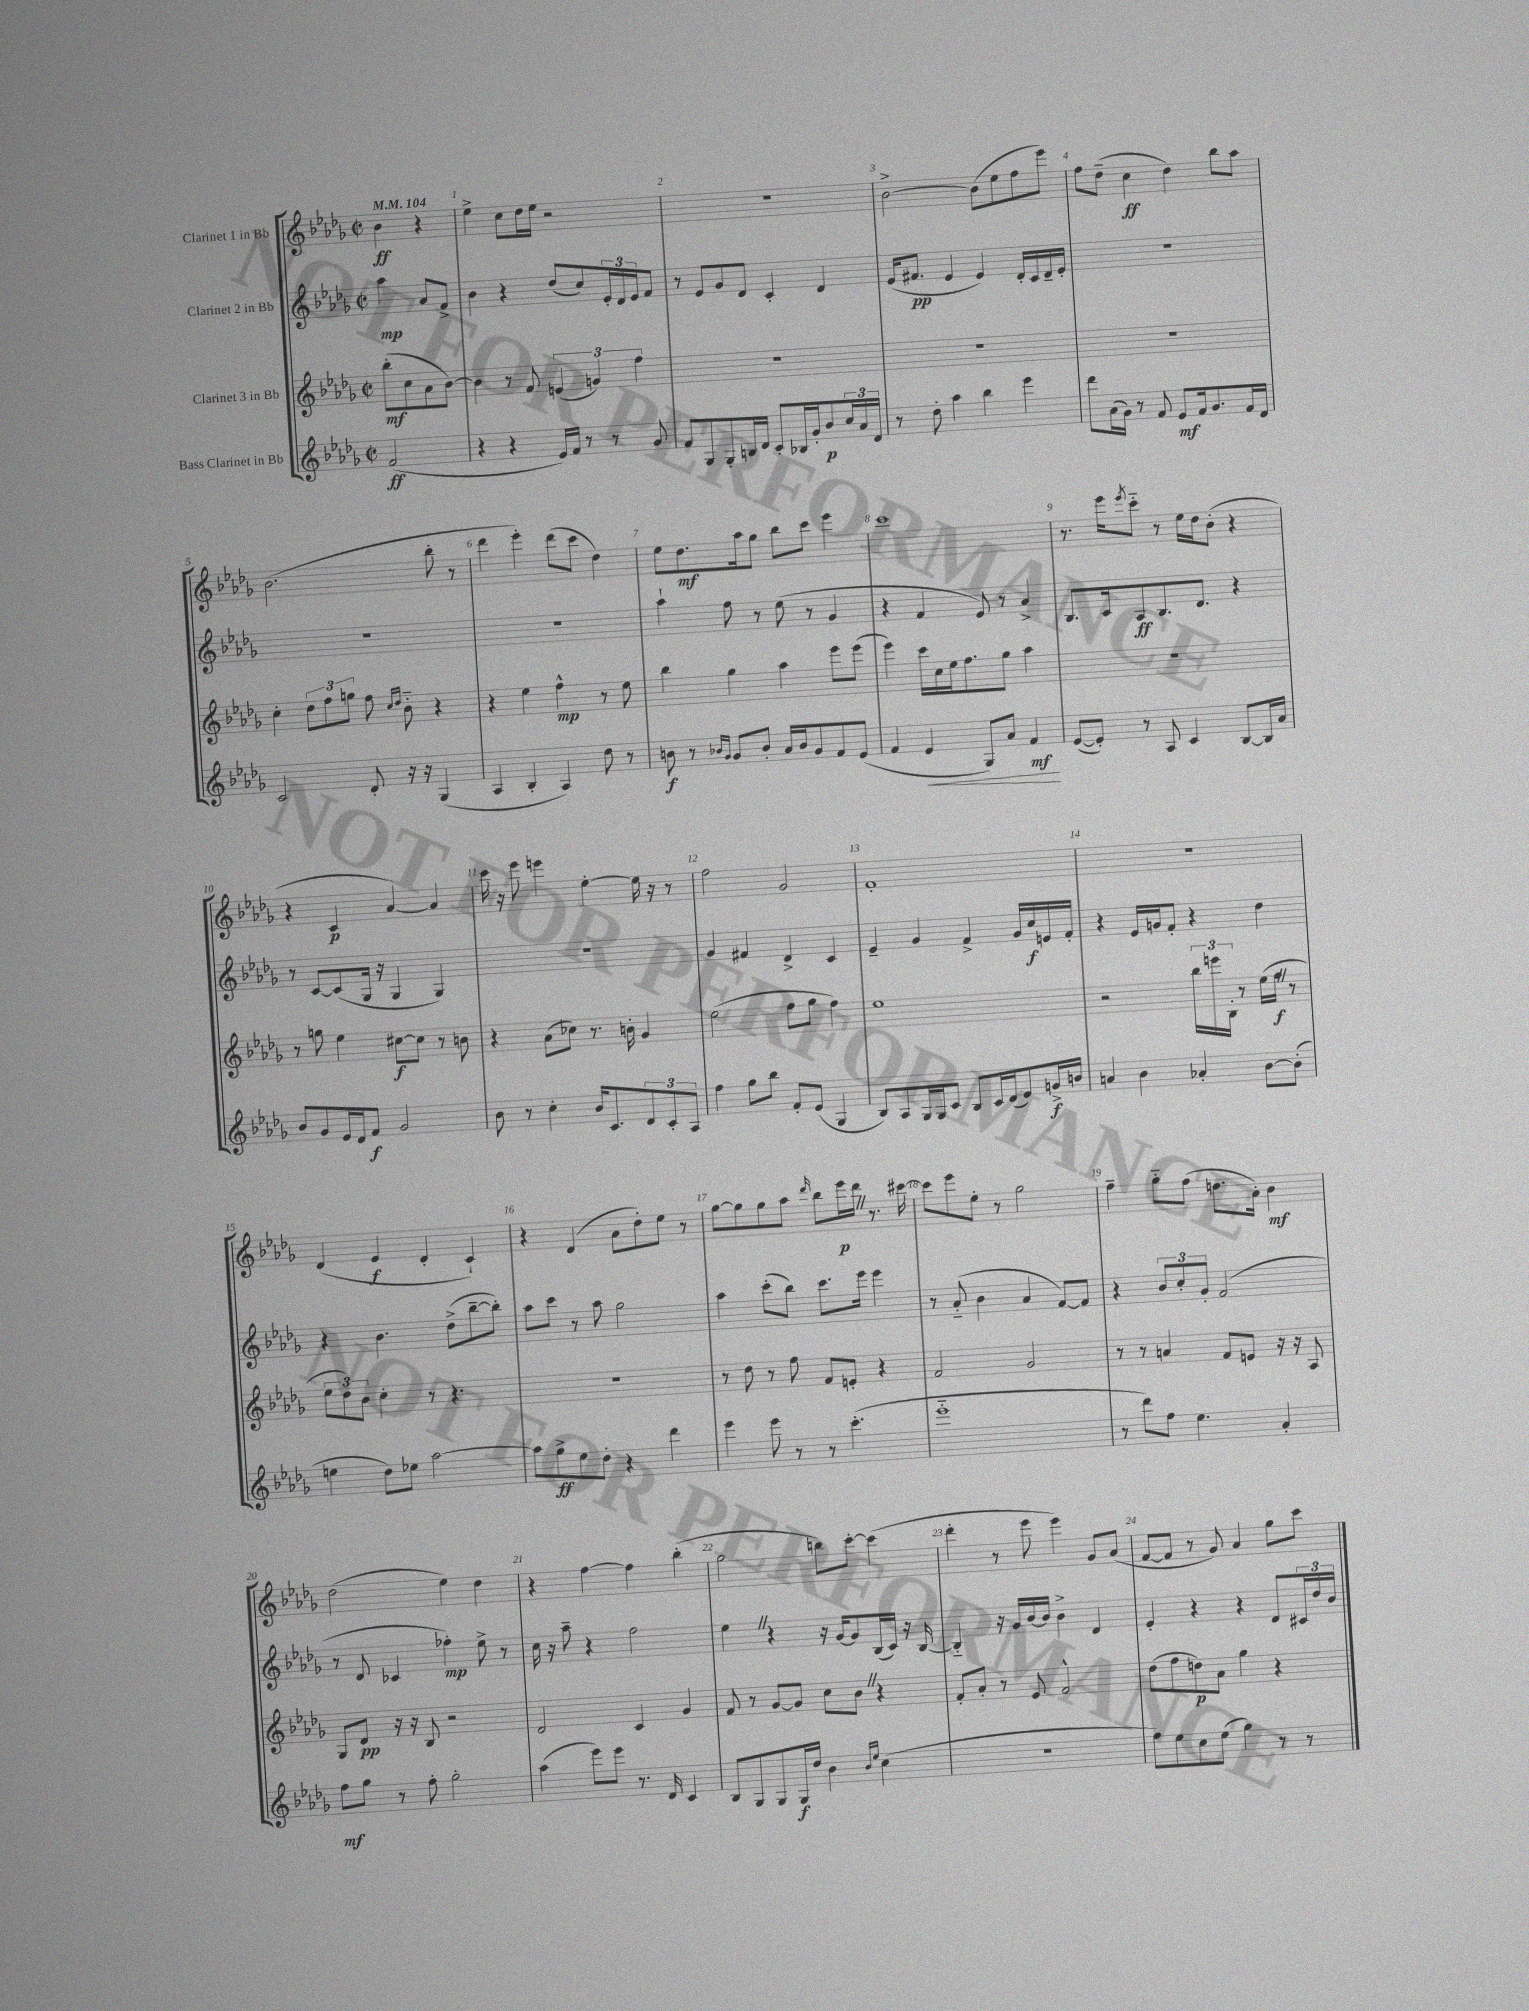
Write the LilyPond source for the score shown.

<<
\new StaffGroup <<
\new Staff = "s0" \with { instrumentName = "Clarinet 1 in Bb" } {
    \clef treble \key des \major \defaultTimeSignature \time 2/2 \partial 2 \tempo 4 = 104
    bes'4\ff r4 |
    ees''4-> c''8 des''16 ees''16 r2 |
    R1 |
    bes'2~-> bes'8( ees''8 f''8 ees'''8) |
    f''8 des''8--( c''4\ff des''4) bes''8 aes''8 |
    bes'2.( bes''8-. r8 |
    des'''4 ees'''4-.) des'''8( c'''8 des''4) |
    ees''8 des''8.\mf aes''16 ges''8 bes''8 c'''8 ees'''4 |
    c'''1 |
    r8. ees'''16 \acciaccatura { ees'''8 } c'''8-_ r8 ees''16 des''16 bes'8-.( r4 |
    r4 c'4\p aes'4~) aes'4 |
    c'''16 r16 ees'''8 e'''4 ees''4~-. ees''16 r16 r8 |
    f''2 ges'2 |
    f'1-. |
    R1 |
    des'4( ees'4\f des'4-. c'4-!) |
    r4 des'4( aes'8 des''8-.) ees''8 r8 |
    ges''8~ ges''8 ges''8 aes''8 \grace { des'''16 } bes''8 ees'''16\p des'''16 \once \override BreathingSign.text = \markup { \musicglyph "scripts.caesura.straight" } \breathe r8. cis'''16~ |
    cis'''8 ees'''8 ees''8-. r8 ges''2 |
    f''4-- ges''8-_ f''8( d''8. aes'16-.) bes'4\mf |
    des''2( ees''4) des''4 |
    r4 f''4~ f''4 bes''4-.( |
    ges''2 b''8) c'''8~-. c'''4( |
    des'''4-. r8 ees'''8 ees'''4) ges'8 aes'8( |
    f'8~ f'8 r8 ges'8) aes'4 ges''8 c'''8 \bar "|." |
}
\new Staff = "s1" \with { instrumentName = "Clarinet 2 in Bb" } {
    \clef treble \key des \major \defaultTimeSignature \time 2/2 \partial 2
    aes''4\mp aes'8 f'8-> |
    bes'4 r4 des''8( c''8) \tuplet 3/2 { ees'16-. des'16 ees'16 } f'8 |
    r8 ees'8 ges'8 des'8 c'4-. des'4 |
    ees'16( fis'8.\pp ees'4 ees'4) des'16-. c'16 des'16-- ees'16-. |
    R1 |
    R1 |
    R1 |
    aes''4-! f''8 r8 ees''8( r8 ges'4 |
    r4 f'4 ees'8) r8 aes'4-> |
    bes8. c'16 aes8\ff bes8. des'8. r4 |
    r8 c'8~ c'8( ges16 r16 ges4 ges4) |
    r1 |
    ges'4 fis'4 des'4-> c'4 |
    ees'4-- ges'4 f'4-> ges'16 c''16\f e'16 f'16-. |
    r4 ees'16 g'16 f'8-. r4 des''4 |
    r4 bes'4. des''8->( bes''8~-- bes''8-.) |
    aes''8 c'''8 r8 aes''8 ges''2 |
    aes''4 c'''8-.( bes''8) c'''8. ees'''16 ees'''4 |
    r8 aes'8-_( bes'4 aes'4 f'8~) f'8 |
    r4 \tuplet 3/2 { bes'8 c''8-. ges'8-. } f'2( |
    r8 des'8 ces'4 fes''4-.\mp) ees''8-> r8 |
    c''16 r16 aes''8-- r4 f''2 |
    ees''4 \once \override BreathingSign.text = \markup { \musicglyph "scripts.caesura.straight" } \breathe r4 r16 ges'16~ ges'8 bes16( c'16) r16 bes16~ |
    bes4-_ r16 ges'16 bes'16~ bes'16 bes'4-> des'4 |
    ees'4-. r4 r4 des'8 \tuplet 3/2 { cis'16 des''16 bes'16 } \bar "|." |
}
\new Staff = "s2" \with { instrumentName = "Clarinet 3 in Bb" } {
    \clef treble \key des \major \defaultTimeSignature \time 2/2 \partial 2
    bes''8-.\mf( c''8 aes'8 bes'8~) |
    bes'4 r8 f'8 \tuplet 3/2 { e'4( g'4) f''4 } |
    R1 |
    R1 |
    R1 |
    c''4-. \tuplet 3/2 { des''8 f''8 g''8 } f''8 \grace { c''16 des''16 } bes'8-_ r4 |
    r4 ees''4 f''4-^\mp r8 ees''8 |
    bes''4 ges''4 aes''4 ees'''8 ees'''8( |
    ees'''4) c'''16 c''16 ees''16 f''8. ges''8 aes''4 |
    R1 |
    r8 g''8 ees''4 cis''8~\f cis''8 r8 b'8 |
    r4 aes'8( ces''8) r8. b'16-. ges'4 |
    ees''2( f''8 ges''8 f''4) |
    ees''1 |
    r2 \tuplet 3/2 { bes''16 e'''16 bes16-. } r8 ees''16( f''16\f \once \override BreathingSign.text = \markup { \musicglyph "scripts.caesura.straight" } \breathe r8 |
    \tuplet 3/2 { ees''8 des''8) bes'8 } c''4-. r8 r4. |
    R1 |
    r8 des''8 r8 f''8 f'8 e'8-. r4 |
    f'2 ges'2 |
    r8 r8 a'4 f'8 e'8 r16 r16 aes8 |
    ges8 des'8\pp r16 r16 bes8 r2 |
    des'2 c'4 ges'4 |
    f'8 r8 ges'8~ ges'8 c''8 bes'8 \once \override BreathingSign.text = \markup { \musicglyph "scripts.caesura.straight" } \breathe r4 |
    f'8-. aes'8-. r8 ees'8 f'2-^ |
    des''8( f''8 d''8\p) aes'8 ges''4 r4 \bar "|." |
}
\new Staff = "s3" \with { instrumentName = "Bass Clarinet in Bb" } {
    \clef treble \key des \major \defaultTimeSignature \time 2/2 \partial 2
    f'2\ff( |
    r4 r4 ees'16) f'16 r8 r8 ges'8 |
    f'8 ges8 ges8-. b16 des'16 c'8-. bes16 ges'16-. bes'8\p \tuplet 3/2 { c''16 aes'16 des'16 } |
    r8 des''8-. aes''4 bes''4 ees'''4 |
    des'''8 aes'16( ges'16) r8 f'8 ees'8\mf f'16 ges'8. f'16 des'16 |
    c'2 des'8-. r16 r16 ges4( |
    aes4 bes4-. aes4) des''8 r8 |
    b'8\f r8 \grace { bes'16 ges'16 } ges'8 bes'8-. aes'16 bes'16 ges'8 f'8 ees'8( |
    f'4 ees'4\< ges8) aes'8 f'4\mf\! |
    ees'8~( ees'8-.) r8 aes8 c'4 bes8~ bes16 aes'16 |
    bes'8 ges'8 ees'16 des'16 f'8\f ges'2 |
    bes'8 r8 c''4-. bes'16 c'8. \tuplet 3/2 { des'8 c'8-. aes8 } |
    f''4 ges''8 bes''8 f'8-. ees'8( ges4 |
    bes8) aes8 ges16 ges16 c'8 bes8 c'16 des'16( ees'8) g'16->\f b'16 |
    a'4 bes'4 aes'4-. bes'8~ bes'8-.( |
    e''4 des''8) ees''8 aes''2~ |
    aes''8 ges''8->\ff ees''8 des''8-. r4 des'''4 |
    ees'''4 ees'''8 r8 r8 c'''4.-.( |
    ees'''1-_ |
    r8 des'''8) f''8 ees''4. aes'4-. |
    f''8\mf ges''8 r8 f''8-. ges''2-. |
    aes''4( ees'''8) ees'''8 r8. des'16 c'4 |
    bes8 ges8 ges8 ges16\f des''16 bes'4 \grace { bes'16 ees''16 } c''4( |
    R1 |
    f''8) ees''8 c''8 ees''8( ges''4) r8 r8 \bar "|." |
}
>>
>>
\layout { \context { \Score \override BarNumber.break-visibility = ##(#f #t #t) barNumberVisibility = #all-bar-numbers-visible } }
